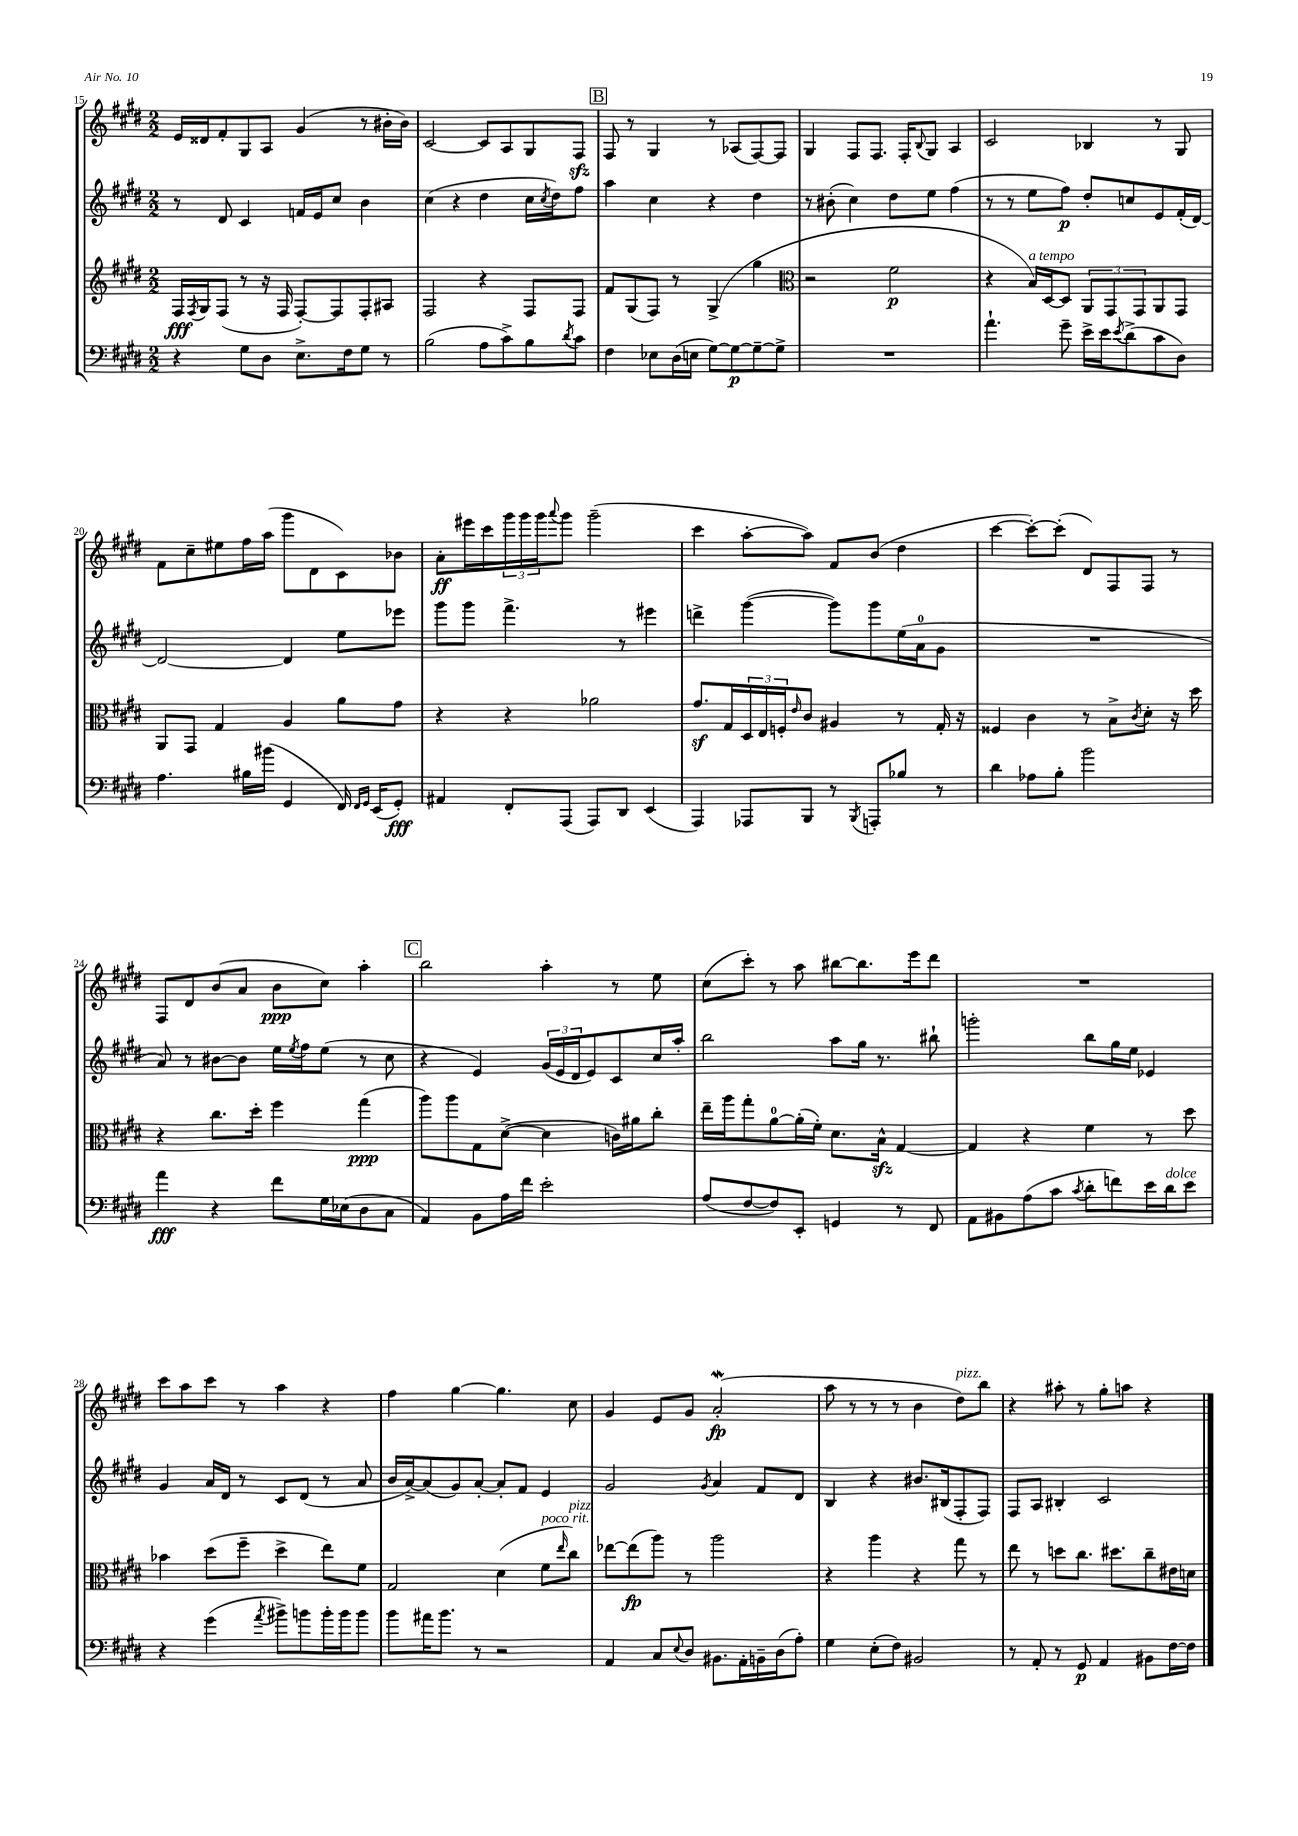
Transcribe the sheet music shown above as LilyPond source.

<<
\new StaffGroup <<
\new Staff = "s0" {
    \clef treble \key e \major \numericTimeSignature \time 2/2
    e'16 disis'16 fis'8-. gis8 a8 gis'4( r8 bis'16-. bis'16) |
    cis'2~ cis'8 a8 gis8 fis8\sfz |
    \mark \markup { \box "B" } fis8 r8 gis4 r8 aes8( fis8~) fis8 |
    gis4 fis8 fis8. fis16-. \appoggiatura { b8 } gis8 a4 |
    cis'2 bes4 r8 gis8 |
    fis'8 cis''8-- eis''8 fis''16 a''16( gis'''8 dis'8 cis'8) bes'8 |
    a'8-.\ff eis'''16 cis'''16 \tuplet 3/2 { gis'''16 gis'''16 gis'''16 } \appoggiatura { a'''8 } gis'''8 gis'''2--( |
    cis'''4 a''8~-. a''8) fis'8 b'8( dis''4 |
    cis'''4~ cis'''8~-.) cis'''8-.( dis'8) fis8 fis8 r8 |
    fis8 dis'8 b'8( a'8 b'8\ppp cis''8) a''4-. |
    \mark \markup { \box "C" } b''2 a''4-. r8 e''8 |
    cis''8( cis'''8-.) r8 a''8 bis''8~ bis''8. e'''16 dis'''8 |
    R1 |
    cis'''8 a''8 cis'''8 r8 a''4 r4 |
    fis''4 gis''4~ gis''4. cis''8 |
    gis'4 e'8 gis'8 a'2-.\mordent\fp( |
    a''8 r8 r8 r8 b'4 dis''8^\markup { \italic "pizz." }) b''8 |
    r4 ais''8-. r8 gis''8-. a''8 r4 \bar "|." |
}
\new Staff = "s1" {
    \clef treble \key e \major \numericTimeSignature \time 2/2
    r8 dis'8 cis'4 f'16 e'16 cis''8 b'4 |
    cis''4( r4 dis''4 cis''16 \acciaccatura { cis''8 } dis''16) fis''8 |
    \mark \markup { \box "B" } a''4 cis''4 r4 dis''4 |
    r8 bis'8-.( cis''4) dis''8 e''8 fis''4( |
    r8 r8 e''8 fis''8\p) dis''8-. c''8 e'8 fis'16-.( dis'16~) |
    dis'2~ dis'4 e''8 ees'''8 |
    gis'''8 gis'''8 fis'''4.-> r8 eis'''4 |
    d'''4-> gis'''4~( gis'''8) gis'''8 e''16( a'16-0 gis'8 |
    R1 |
    a'8) r8 bis'8~ bis'8 e''16 \acciaccatura { e''8 } fis''16 e''8( r8 cis''8 |
    \mark \markup { \box "C" } r4 e'4) \tuplet 3/2 { gis'16( e'16 dis'16 } e'8) cis'8 cis''16 a''16-. |
    b''2 a''8 gis''16 r8. bis''8-! |
    g'''2-. b''8 gis''16 e''16 ees'4 |
    gis'4 a'16 dis'16 r8 cis'8 dis'8( r8 a'8 |
    b'16 a'16~->) a'8( gis'8) a'8~-. a'8-. fis'8 e'4 |
    gis'2 \acciaccatura { gis'8 } a'4 fis'8 dis'8 |
    b4 r4 bis'8. bis16( fis8-. fis8) |
    fis8 a8 bis4-. cis'2 \bar "|." |
}
\new Staff = "s2" {
    \clef treble \key e \major \numericTimeSignature \time 2/2
    fis16\fff \acciaccatura { fis8 } gis16 fis8( r8 r16 fis16 fis8~-.) fis8 fis8-. ais8 |
    fis2 r4 fis8 fis8 |
    \mark \markup { \box "B" } fis'8 gis8( fis8) r8 gis4->( gis''4 |
    \clef alto r2 fis'2\p |
    r4 b16^\markup { \italic "a tempo" }) dis16~ dis8 \tuplet 3/2 { a,8 gis,8 gis,8 } a,8 gis,8 |
    a,8 gis,8 gis4 a4 a'8 gis'8 |
    r4 r4 aes'2 |
    gis'8.\sf gis16 \tuplet 3/2 { dis16 e16 f16-. } \grace { e'16 } cis'8 ais4 r8 gis16-. r16 |
    fisis4 cis'4 r8 b8-> \acciaccatura { cis'8 } dis'8-. r16 dis''16 |
    r4 cis''8. dis''16-. fis''4 gis''4\ppp( |
    \mark \markup { \box "C" } a''8) a''8 gis8 dis'8~->( dis'4 c'16) ais'16 cis''8-. |
    e''16-- a''16 gis''8-. a'8-0~ a'16-.( fis'16-.) dis'8. b16-^\sfz gis4~ |
    gis4 r4 fis'4 r8 dis''8 |
    bes'4 dis''8( fis''8-- dis''4-> e''8) fis'8 |
    gis2 dis'4( fis'8^\markup { \italic "poco rit." } \grace { e''16 } cis''8^\markup { \italic "pizz." }) |
    ees''8~ ees''8\fp( a''8) r8 a''2 |
    r4 a''4 r4 gis''8 r8 |
    e''8 r8 d''8 cis''8. dis''8. cis''8-- eis'16 d'16 \bar "|." |
}
\new Staff = "s3" {
    \clef bass \key e \major \numericTimeSignature \time 2/2
    r4 gis8 dis8 e8.-> fis16 gis8 r8 |
    b2( a8 cis'8->) b8 \acciaccatura { dis'8 } cis'8 |
    \mark \markup { \box "B" } fis4 ees8 dis16( e16 gis8~) gis8~\p gis8~-- gis8-> |
    R1 |
    a'4.-! gis'8-- e'16-> e'16 \acciaccatura { e'8 } dis'8->( cis'8 dis8) |
    a4. bis16 bis'16( gis,4 fis,16) \grace { fis,16 gis,16 } e,16( gis,8-.\fff) |
    ais,4 fis,8-. a,,8( a,,8) dis,8 e,4( |
    a,,4) aes,,8 b,,8 r8 \acciaccatura { b,,8 } a,,8-. bes8 r8 |
    dis'4 aes8 b8-. b'2 |
    a'4\fff r4 fis'8 gis16 ees16( dis8 cis8 |
    \mark \markup { \box "C" } a,4) b,8 a16 fis'16 e'2-. |
    a8( fis8~ fis8) e,8-. g,4 r8 fis,8 |
    a,8 bis,8 a8( cis'8 \acciaccatura { cis'8 } dis'8-. f'8) e'16 dis'16^\markup { \italic "dolce" } e'8 |
    r4 gis'4( \acciaccatura { a'8 } bis'8->) b'8 b'16-. b'16 b'8 |
    b'8 ais'16 b'8. r8 r2 |
    a,4 cis8 \appoggiatura { e8 } dis8 bis,8. a,16-. b,16-- dis16( a8-.) |
    gis4 e8-.( fis8) bis,2 |
    r8 a,8-. r8 gis,8\p a,4 bis,8 fis16~ fis16 \bar "|." |
}
>>
>>
\layout { \context { \Score currentBarNumber = #15 } }
